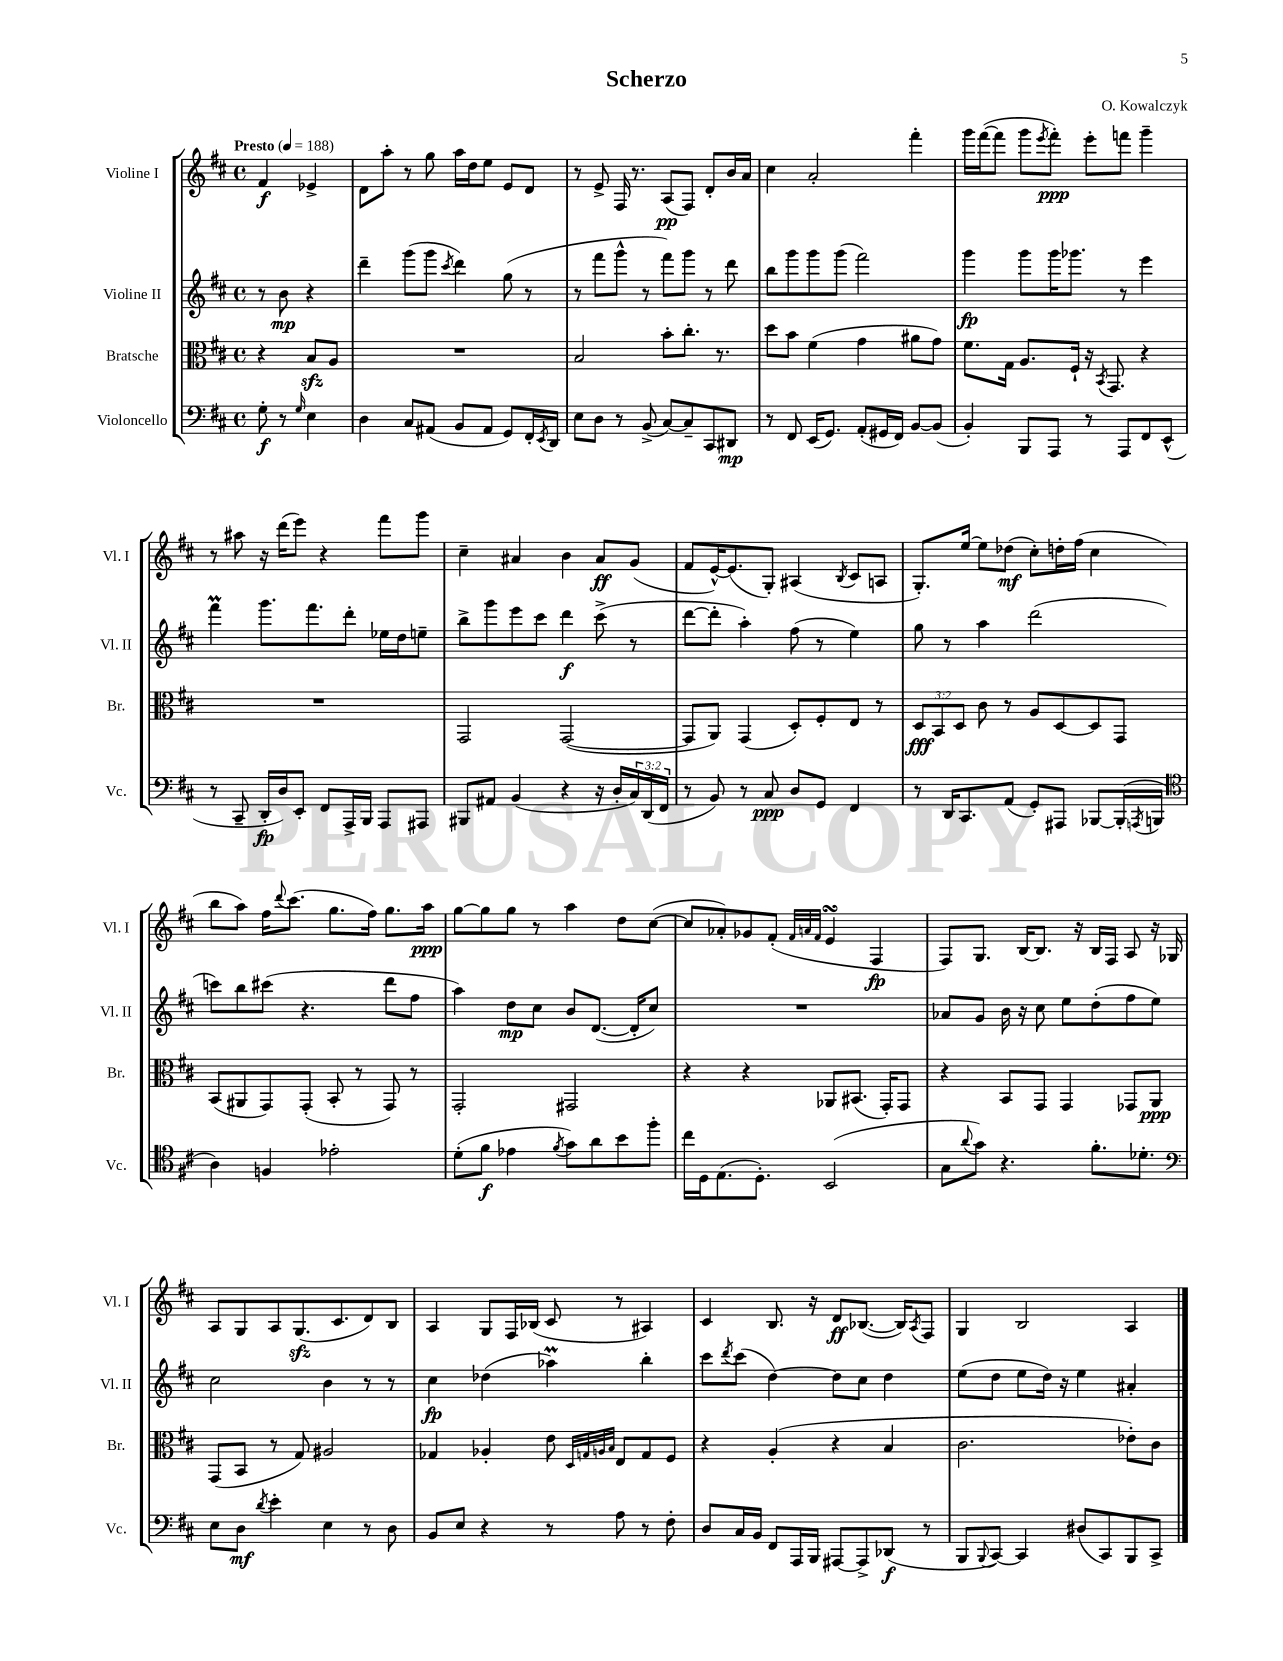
\header { title = "Scherzo" composer = "O. Kowalczyk" }
<<
\new StaffGroup <<
\new Staff = "s0" \with { instrumentName = "Violine I" shortInstrumentName = "Vl. I" } {
    \clef treble \key d \major \defaultTimeSignature \time 4/4 \partial 2 \tempo "Presto" 4 = 188
    fis'4\f ees'4-> |
    d'8 a''8-. r8 g''8 a''16 d''16 e''8 e'8 d'8 |
    r8 e'8-> fis16 r8. a8\pp( fis8) d'8-. b'16 a'16 |
    cis''4 a'2-. fis'''4-. |
    g'''16 fis'''16~( fis'''8 g'''8 \acciaccatura { e'''8 } fis'''8-.\ppp) e'''8-. f'''8 g'''4-- |
    r8 ais''8 r16 d'''16( e'''8) r4 fis'''8 g'''8 |
    cis''4-- ais'4 b'4 ais'8\ff g'8( |
    fis'8 e'16~-^) e'8.( g8-.) ais4( \acciaccatura { b8 } cis'8 a8 |
    g8.-.) e''16~ e''8 des''8\mf( cis''8-.) d''16-. fis''16( cis''4 |
    b''8 a''8) fis''16 \appoggiatura { d'''8 } cis'''8.( g''8. fis''16) g''8. a''16\ppp |
    g''8~ g''8 g''8 r8 a''4 d''8 cis''8~( |
    cis''8 aes'8-.) ges'8 fis'8-.( \grace { fis'32 a'32 fis'32 } e'4\turn fis4\fp |
    fis8) g8. b16~ b8. r16 b16 fis16 a8 r16 ges16 |
    a8 g8 a8 g8.\sfz( cis'8. d'8) b8 |
    a4 g8 fis16 bes16( cis'8 r8 ais4) |
    cis'4 b8. r16 d'8\ff bes8.~( bes16) \acciaccatura { a8 } fis8 |
    g4 b2 a4 \bar "|." |
}
\new Staff = "s1" \with { instrumentName = "Violine II" shortInstrumentName = "Vl. II" } {
    \clef treble \key d \major \defaultTimeSignature \time 4/4 \partial 2
    r8 b'8\mp r4 |
    d'''4-- g'''8( g'''8 \acciaccatura { cis'''8 } d'''4) g''8( r8 |
    r8 fis'''8 g'''8-^ r8 fis'''8) g'''8 r8 d'''8 |
    b''8 g'''8 g'''8 g'''8( fis'''2) |
    g'''4\fp g'''8 g'''16 ges'''8. r8 e'''4 |
    fis'''4\prall g'''8. fis'''8. d'''8-. ees''16 d''16 e''8-- |
    b''8-> g'''8 e'''8 cis'''8 d'''4\f cis'''8->( r8 |
    d'''8~ d'''8-. a''4-.) fis''8( r8 e''4) |
    g''8 r8 a''4 d'''2( |
    c'''8) b''8 cis'''8( r4. d'''8 fis''8 |
    a''4) d''8\mp cis''8 b'8 d'8.~( d'16-. cis''8) |
    R1 |
    aes'8 g'8 b'16 r16 cis''8 e''8 d''8-.( fis''8 e''8) |
    cis''2 b'4 r8 r8 |
    cis''4\fp des''4( aes''4\prall) b''4-. |
    cis'''8 \acciaccatura { d'''8 } cis'''8( d''4~) d''8 cis''8 d''4 |
    e''8( d''8 e''8 d''16) r16 e''4 ais'4-. \bar "|." |
}
\new Staff = "s2" \with { instrumentName = "Bratsche" shortInstrumentName = "Br." } {
    \clef alto \key d \major \defaultTimeSignature \time 4/4 \override Staff.TupletNumber.text = #tuplet-number::calc-fraction-text \partial 2
    r4 b8\sfz a8 |
    R1 |
    b2 b'8-. cis''8.-. r8. |
    d''8 b'8 fis'4( g'4 ais'8 g'8) |
    fis'8. g16 a8. fis16-! r16 \acciaccatura { b,8 } g,8. r4 |
    R1 |
    g,2 g,2~( |
    g,8 a,8) g,4( d8-.) fis8-. e8 r8 |
    \tuplet 3/2 { d8\fff b,8 d8 } cis'8 r8 a8 d8~ d8 g,8 |
    b,8( ais,8 g,8) g,8-.( b,8-. r8 g,8) r8 |
    g,2-. gis,2 |
    r4 r4 aes,8 bis,8.( g,16-.) g,8 |
    r4 b,8 g,8 g,4 ges,8 a,8\ppp |
    g,8( b,8 r8 g8) ais2 |
    ges4 aes4-. e'8 \grace { d32 g32 a32 b32 } e8 g8 fis8 |
    r4 a4-.( r4 b4 |
    cis'2. ees'8-.) cis'8 \bar "|." |
}
\new Staff = "s3" \with { instrumentName = "Violoncello" shortInstrumentName = "Vc." } {
    \clef bass \key d \major \defaultTimeSignature \time 4/4 \override Staff.TupletNumber.text = #tuplet-number::calc-fraction-text \partial 2
    g8-.\f r8 \grace { g16 } e4 |
    d4 cis8 ais,8( b,8 ais,8 g,8) fis,16-. \acciaccatura { e,8 } d,16 |
    e8 d8 r8 b,8->( cis8~) cis8-- cis,8 dis,8\mp |
    r8 fis,8 e,16( g,8.) a,8-.( gis,16 fis,16) b,8~ b,8( |
    b,4-.) b,,8 a,,8 r8 a,,8 fis,8 e,8-^( |
    r8 cis,8-- d,16-.\fp d16) e,8-. fis,8 a,,16-> b,,16 a,,8 ais,,8 |
    bis,,8 ais,8 b,4( r4 r16 d16-. \tuplet 3/2 { cis16) d,16( fis,16 } |
    r8 b,8) r8 cis8\ppp d8 g,8 fis,4 |
    r8 d,16 cis,8. a,8( g,8-.) ais,,8 bes,,8~ bes,,16-.( \acciaccatura { a,,8 } b,,16 |
    \clef tenor a4) f4 ees'2-. |
    d'8-.( fis'8\f ees'4 \acciaccatura { fis'8 } g'8) a'8 b'8 fis''8-. |
    cis''16 d16 e8.( d8.-.) b,2( |
    g8 \appoggiatura { a'8 } g'8) r4. fis'8.-. des'8.-. |
    \clef bass e8 d8\mf \acciaccatura { d'8 } e'4-. e4 r8 d8 |
    b,8 e8 r4 r8 a8 r8 fis8-. |
    d8 cis16 b,16 fis,8 a,,16 b,,16 ais,,8~ ais,,8-> des,8\f( r8 |
    b,,8 \appoggiatura { b,,8 } cis,8~) cis,4 dis8( cis,8) b,,8 cis,8-> \bar "|." |
}
>>
>>
\layout { \context { \Score \remove "Bar_number_engraver" } }
